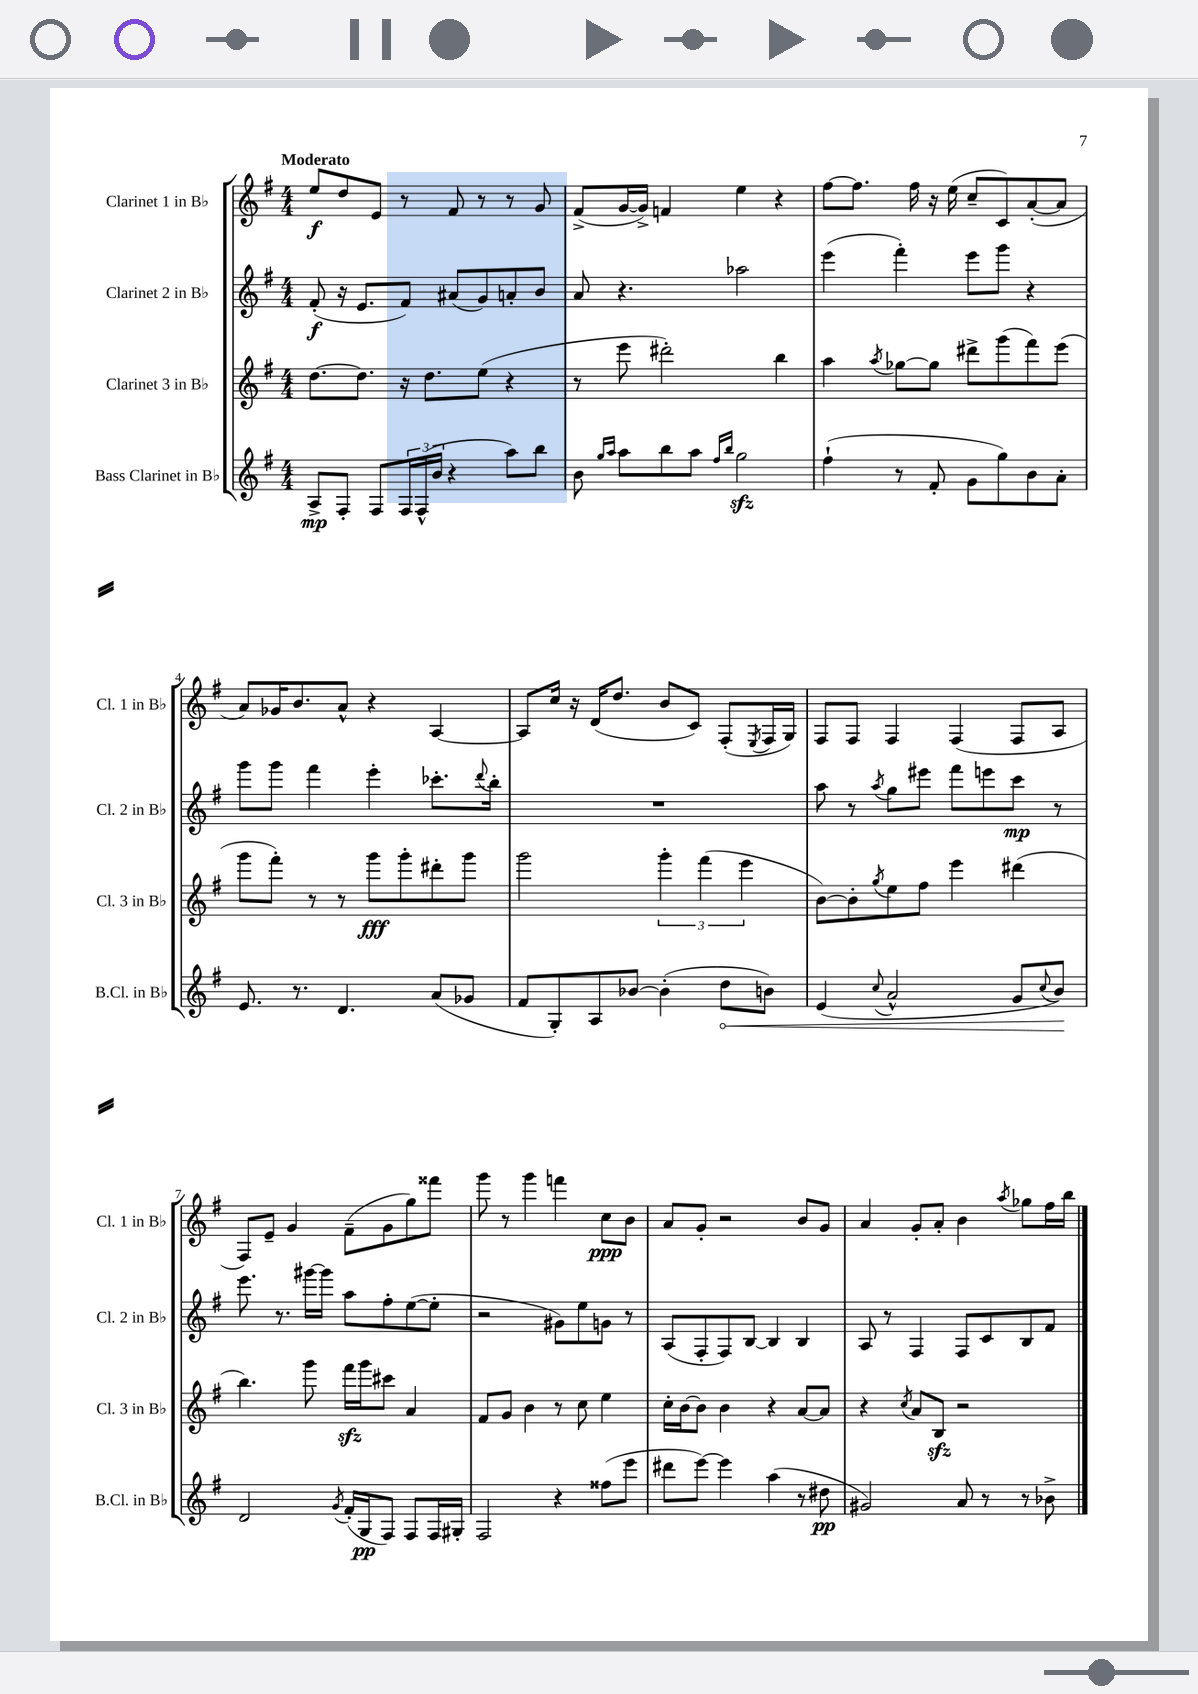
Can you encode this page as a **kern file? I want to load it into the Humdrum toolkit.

**kern	**kern	**kern	**kern
*staff4	*staff3	*staff2	*staff1
*clefG2	*clefG2	*clefG2	*clefG2
*k[f#]	*k[f#]	*k[f#]	*k[f#]
*M4/4	*M4/4	*M4/4	*M4/4
8A^	[8.dd	(8f#'	8ee
8F#'	.	16r	8dd
.	8.dd]	8.e	.
8F#	.	.	8e
24F#	16r	8f#)	8r
(24F#^^	.	.	.
.	8.dd	.	.
24b	.	.	.
4r	.	(8a#	8f#
.	(8ee	8g)	8r
8aa)	4r	8a'	8r
8bb	.	8b	8g
=	=	=	=
8b	8r	8a	(8f#^
16qqgg	.	.	.
16qqaa	.	.	.
8aa	8eee	4.r	[16g
.	.	.	16g^])
8bb	2ddd#')	.	4f
8aa	.	.	.
16qqff#	.	.	.
16qqbb	.	.	.
2gg	.	2aa-	4ee
.	4bb	.	4r
=	=	=	=
(4ff#`	4aa	(4eee	[8ff#
.	.	.	8.ff#]
.	8qaa	.	.
8r	[8gg-	4fff#')	.
.	.	.	16ff#
8f#'	8gg-]	.	16r
.	.	.	(16ee
8g	8ddd#^	8eee	8cc~
8gg)	(8ggg	8ggg	8c)
8b	8fff#)	4r	([8a'
8a'	(8eee	.	8a]
=	=	=	=
8.e	8ggg	8ggg	8a)
.	8fff#')	8ggg	16g-
8.r	.	.	8.b
.	8r	4fff#	.
4.d	8r	.	8a^^
.	8ggg	4eee'	4r
.	8ggg'	.	.
(8a	8ddd#'	8.ccc-'	[4A
8g-	8ggg	.	.
.	.	8qqddd	.
.	.	16bb'	.
=	=	=	=
8f#	2ggg	1r	8A]
8G')	.	.	16cc
.	.	.	16r
8A	.	.	(16d
.	.	.	8.dd
[8b-	.	.	.
(4b-']	6ggg'	.	8b
.	.	.	8c)
.	(6fff#	.	.
8dd	.	.	(8F#'
.	6eee	.	.
.	.	.	8qE
8b)	.	.	16F#
.	.	.	16G)
=	=	=	=
(4e	[8b)	8aa	8F#
.	8b']	8r	8F#
8qqcc	8qgg	8qaa	.
2a^^	8ee	8gg	4F#
.	8ff#	8eee#	.
.	4eee	8fff#	(4F#
.	.	8eee	.
8g	(4ddd#	8ccc	8F#
8qqcc	.	.	.
8b)	.	8r	8A
=	=	=	=
2d	4.bb)	8.eee	8F#)
.	.	.	8e~
.	.	8.r	.
.	.	.	4g
.	8ggg	[16ggg#	.
.	.	16ggg#]	.
8qg	.	.	.
(16f#'	16fff#	8aa	(8f#~
16G	16ggg	.	.
8F#)	8ccc#	8ff#'	8g
8F#	4a	([8ee	8gg)
16F#	.	8ee']	8fff##
16G#'	.	.	.
=	=	=	=
2F#	8f#	2r	8ggg
.	8g	.	8r
.	4b	.	4ggg
4r	8r	8g#)	4fff
.	8cc	8ee	.
(8ff##	4ee	8g	8cc
8eee	.	8r	8b
=	=	=	=
8ddd#	16cc'	(8A	8a
.	[16b	.	.
[8eee)	8b]	8F#'	8g'
4eee]	4b	8F#)	2r
.	.	[8B	.
(4aa	4r	4B]	.
8r	[8a	4B	8b
8dd#	8a]	.	8g
=	=	=	=
2g#)	4r	8A	4a
.	.	8r	.
.	8qcc	.	.
.	8a	4F#	8g'
.	8B	.	8a'
8a	2r	8F#	4b
8r	.	8c	.
.	.	.	8qaa
8r	.	8B	8gg-
8b-^	.	8f#	16ff#
.	.	.	16bb
==	==	==	==
*-	*-	*-	*-
